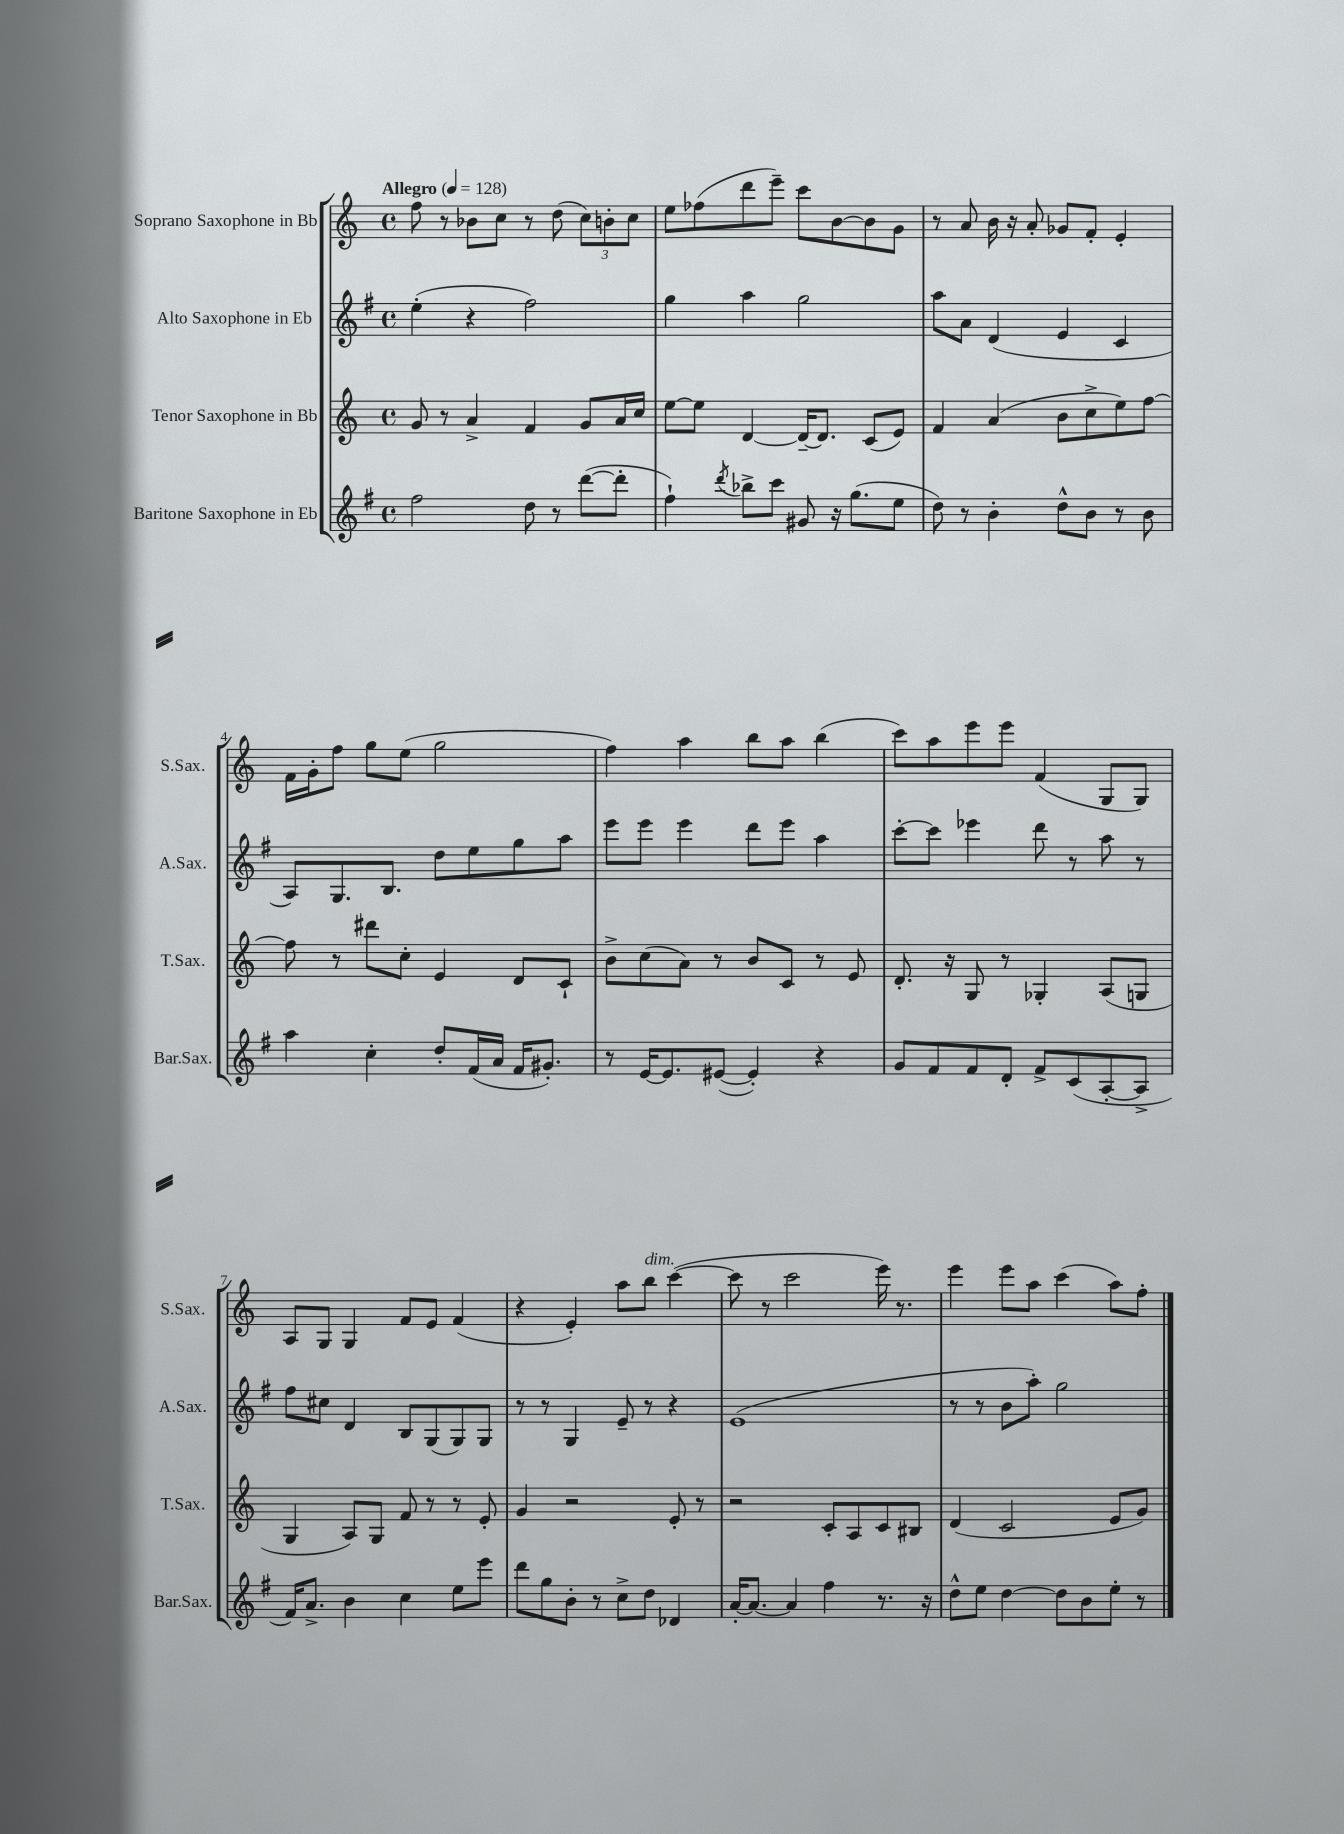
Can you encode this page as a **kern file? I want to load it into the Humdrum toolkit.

**kern	**kern	**kern	**kern
*staff4	*staff3	*staff2	*staff1
*clefG2	*clefG2	*clefG2	*clefG2
*k[f#]	*k[]	*k[f#]	*k[]
*M4/4	*M4/4	*M4/4	*M4/4
*met(c)	*met(c)	*met(c)	*met(c)
*MM128	*MM128	*MM128	*MM128
2ff#\	8g/	(4ee'\	8ff\
.	8r	.	8r
.	4a^/	4r	8b-\L
.	.	.	8cc\J
8dd\	4f/	2ff#\)	8r
8r	.	.	(8dd\
([8ddd\L	8g/L	.	12cc\L)
.	.	.	12b'\
8ddd'\]J	16a/L	.	.
.	.	.	12cc\J
.	16cc/JJ	.	.
=	=	=	=
4ff#`\)	[8ee\L	4gg\	8ee\L
.	8ee\]J	.	(8ff-\
8qddd/	.	.	.
8bb-^\L	[4d/	4aa\	8ddd\
8ccc\J	.	.	8eee~\J)
8g#/	16d~/_LK	2gg\	8ccc\L
.	8.d/]J	.	.
16r	.	.	[8b\
(8.gg\L	.	.	.
.	(8c/L	.	8b\]
8ee\J	8e/J)	.	8g\J
=	=	=	=
8dd\)	4f/	8aa\L	8r
8r	.	8a\J	8a/
4b'\	(4a/	(4d/	16b\
.	.	.	16r
.	.	.	8a'/
8dd^^\L	8b\L	4e/	8g-/L
8b\J	8cc^\	.	8f'/J
8r	8ee\)	4c/	4e'/
8b\	[8ff\J	.	.
=	=	=	=
4aa\	8ff\]	8A/L)	16f\LL
.	.	.	16g'\J
.	8r	8.G/	8ff\J
4cc'\	8ddd#\L	.	8gg\L
.	.	8.B/J	.
.	8cc'\J	.	(8ee\J
8dd'/L	4e/	8dd\L	2gg\
(16f#/L	.	8ee\	.
16a/JJ	.	.	.
16f#/LK	8d/L	8gg\	.
8.g#'/J)	.	.	.
.	8c`/J	8aa\J	.
=	=	=	=
8r	8b^\L	8eee\L	4ff\)
[16e/LK	(8cc\	8eee\J	.
8.e/]	.	.	.
.	8a\J)	4eee\	4aa\
([8e#/J	8r	.	.
4e#'/])	8b/L	8ddd\L	8bb\L
.	8c/J	8eee\J	8aa\J
4r	8r	4aa\	(4bb\
.	8e/	.	.
=	=	=	=
8g/L	8.d'/	[8ccc'\L	8ccc\L)
8f#/	.	8ccc\]J	8aa\
.	16r	.	.
8f#/	8G/	4eee-\	8eee\
8d'/J	8r	.	8eee\J
8f#^/L	4G-'/	8ddd\	(4f/
(8c/	.	8r	.
[8A'/	(8A/L	8aa\	8G/L
8A^/]J	8G/J	8r	8G/J)
=	=	=	=
16f#/LK)	4G/	8ff#\L	8A/L
8.a^/J	.	.	.
.	.	8cc#\J	8G/J
4b\	8A/L)	4d/	4G/
.	8G/J	.	.
4cc\	8f/	8B/L	8f/L
.	8r	(8G/	8e/J
8ee\L	8r	8G/)	(4f/
8eee\J	8e'/	8G/J	.
=	=	=	=
8ddd\L	4g/	8r	4r
8gg\	.	8r	.
8b'\J	2r	4G/	4e'/)
8r	.	.	.
8cc^\L	.	8e~/	8aa\L
8dd\J	.	8r	8bb\J
4d-/	8e'/	4r	([4ccc\
.	8r	.	.
=	=	=	=
[16a'/LK	2r	(1e	8ccc\]
8.a/_J	.	.	.
.	.	.	8r
4a/]	.	.	2ccc\
4ff#\	8c'/L	.	.
.	8A/	.	.
8.r	8c/	.	16eee\)
.	.	.	8.r
.	8B#/J	.	.
16r	.	.	.
=	=	=	=
8dd^^\L	(4d/	8r	4eee\
8ee\J	.	8r	.
[4dd\	2c/	8b\L	8eee\L
.	.	8aa'\J)	8aa\J
8dd\]L	.	2gg\	(4ccc\
8b\	.	.	.
8ee'\J	8e/L	.	8aa\L)
8r	8g/J)	.	8ff'\J
==	==	==	==
*-	*-	*-	*-
